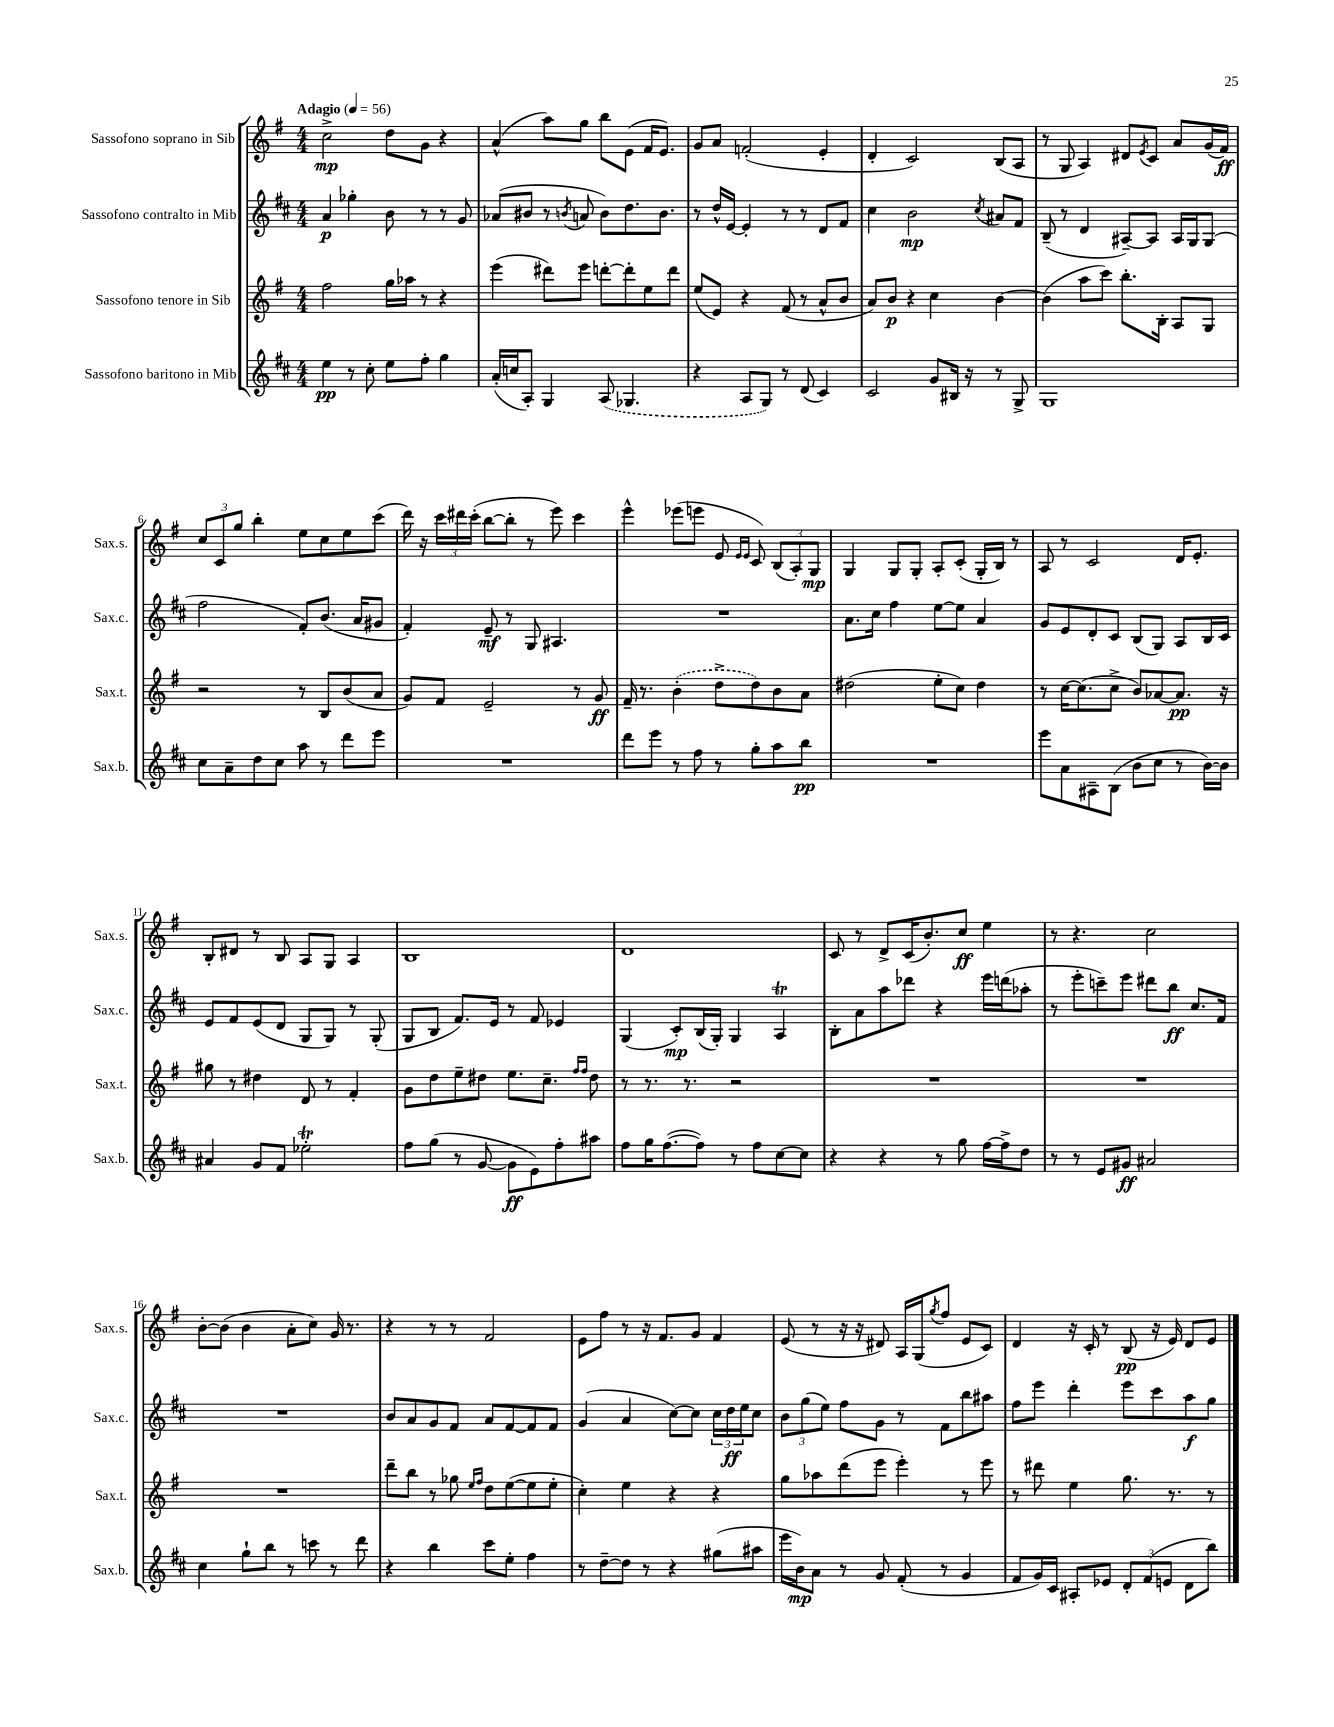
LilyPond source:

<<
\new StaffGroup <<
\new Staff = "s0" \with { instrumentName = "Sassofono soprano in Sib" shortInstrumentName = "Sax.s." } {
    \clef treble \key g \major \numericTimeSignature \time 4/4 \tempo "Adagio" 4 = 56
    c''2->\mp d''8 g'8 r4 |
    a'4-^( a''8) g''8 b''8 e'8( fis'16 e'8.) |
    g'8 a'8 f'2-.( e'4-. |
    d'4-. c'2) b8( a8 |
    r8 g8 a4) dis'8 \acciaccatura { e'8 } c'8 a'8 g'16( fis'16\ff) |
    \tuplet 3/2 { c''8 c'8 g''8 } b''4-. e''8 c''8 e''8 c'''8( |
    d'''16) r16 \tuplet 3/2 { c'''16 dis'''16 c'''16-.( } b''8~ b''8-. r8 e'''8) c'''4 |
    e'''4-^ ees'''8( e'''8 e'8 \grace { e'16 e'16 } c'8) \tuplet 3/2 { b8( a8-.) g8\mp } |
    g4 g8 g8-. a8-. c'8-.( g16-. b16) r8 |
    a8 r8 c'2 d'16 e'8.-. |
    b8-. dis'8 r8 b8 a8 g8 a4 |
    b1 |
    d'1 |
    c'8 r8 d'8-> c'16( b'8.-.) c''8\ff e''4 |
    r8 r4. c''2 |
    b'8~-. b'8( b'4 a'8-. c''8) g'16 r8. |
    r4 r8 r8 fis'2 |
    e'8 fis''8 r8 r16 fis'8. g'8 fis'4 |
    e'8( r8 r16 r16 dis'8) a16 g16( \acciaccatura { g''8 } fis''8 e'8 c'8) |
    d'4 r16 c'16-. r8 b8\pp( r16 e'16) d'8 e'8 \bar "|." |
}
\new Staff = "s1" \with { instrumentName = "Sassofono contralto in Mib" shortInstrumentName = "Sax.c." } {
    \clef treble \key d \major \numericTimeSignature \time 4/4
    a'4\p ges''4-. b'8 r8 r8 g'8 |
    aes'8( bis'8 r8 \acciaccatura { b'8 } a'8 b'8) d''8. b'8. |
    r8 d''16-^ e'16~ e'4-. r8 r8 d'8 fis'8 |
    cis''4 b'2\mp \acciaccatura { cis''8 } ais'8 fis'8 |
    b8--( r8 d'4 ais8~--) ais8 ais16 g16 g8( |
    fis''2 fis'8-.) b'8.( a'16 gis'8 |
    fis'4-.) e'8--\mf r8 g8 ais4. |
    R1 |
    a'8. cis''16 fis''4 e''8~ e''8 a'4 |
    g'8 e'8 d'8-. cis'8 b8( g8) a8 b16 cis'16 |
    e'8 fis'8 e'8( d'8 g8 g8) r8 g8-.( |
    g8 b8 fis'8.) e'16 r8 fis'8 ees'4 |
    g4( cis'8-.\mp) b16( g16-.) g4 a4\trill |
    b8-. a'8 a''8 des'''8 r4 e'''16 d'''16( aes''8-. |
    r8 e'''8-. c'''8--) e'''8 dis'''8 b''8\ff cis''8. fis'16 |
    R1 |
    b'8 a'8 g'8 fis'8 a'8 fis'8~ fis'8 fis'8 |
    g'4( a'4 cis''8~) cis''8 \tuplet 3/2 { cis''16 d''16\ff e''16 } cis''8 |
    \tuplet 3/2 { b'8 g''8( e''8) } fis''8 g'8 r8 fis'8 b''8 ais''8 |
    fis''8 e'''8 d'''4-. e'''8 cis'''8 a''8\f g''8 \bar "|." |
}
\new Staff = "s2" \with { instrumentName = "Sassofono tenore in Sib" shortInstrumentName = "Sax.t." } {
    \clef treble \key g \major \numericTimeSignature \time 4/4
    fis''2 g''16 aes''16 r8 r4 |
    e'''4( dis'''8) e'''8 d'''8~-. d'''8-. e''8 d'''8 |
    e''8( e'8) r4 fis'8( r8 a'8-^ b'8 |
    a'8) b'8\p r4 c''4 b'4~ |
    b'4( a''8 c'''8) b''8.-. b16-. a8 g8 |
    r2 r8 b8 b'8( a'8 |
    g'8) fis'8 e'2-- r8 g'8\ff |
    fis'16-- r8. \once \slurDashed b'4-.( d''8-> d''8) b'8 a'8 |
    dis''2( e''8-. c''8) dis''4 |
    r8 c''16~ c''8.( c''8-> b'8) aes'8~ aes'8.\pp r16 |
    gis''8 r8 dis''4 d'8 r8 fis'4-. |
    g'8 d''8 e''8-- dis''8 e''8. c''8.-- \grace { fis''16 fis''16 } dis''8 |
    r8 r8. r8. r2 |
    R1 |
    R1 |
    R1 |
    d'''8-- b''8 r8 ges''8 \grace { e''16 fis''16 } d''8 e''8~( e''8 e''8-. |
    c''4-.) e''4 r4 r4 |
    g''8 aes''8 d'''8( e'''8 e'''4-.) r8 e'''8 |
    r8 dis'''8 e''4 g''8. r8. r8 \bar "|." |
}
\new Staff = "s3" \with { instrumentName = "Sassofono baritono in Mib" shortInstrumentName = "Sax.b." } {
    \clef treble \key d \major \numericTimeSignature \time 4/4
    e''4\pp r8 cis''8-. e''8 fis''8-. g''4 |
    a'16-.( c''16 a8-.) g4 \once \slurDashed a8( ges4. |
    r4 a8 g8) r8 d'8( cis'4) |
    cis'2 g'8 bis16 r16 r8 g8-> |
    g1 |
    cis''8 a'8-- d''8 cis''8 a''8 r8 d'''8 e'''8 |
    R1 |
    d'''8 e'''8 r8 fis''8 r8 g''8-. a''8 b''8\pp |
    R1 |
    e'''8 a'8 ais8-- b8( b'8 cis''8 r8 b'16~) b'16 |
    ais'4 g'8 fis'8 ees''2-.\trill |
    fis''8 g''8( r8 g'8~ g'8\ff e'8) fis''8-. ais''8 |
    fis''8 g''16 fis''8.~( fis''8) r8 fis''8 cis''8~ cis''8 |
    r4 r4 r8 g''8 fis''16~ fis''16-> d''8 |
    r8 r8 e'8 gis'8\ff ais'2 |
    cis''4 g''8-! b''8 r8 c'''8 r8 d'''8 |
    r4 b''4 cis'''8 e''8-. fis''4 |
    r8 d''8~-- d''8 r8 r4 gis''8( ais''8 |
    e'''16 b'16\mp) a'8 r8 g'8 fis'8-.( r8 g'4 |
    fis'8 g'16) cis'16 ais8-. ees'8 \tuplet 3/2 { d'8-. fis'8( e'8 } d'8 b''8) \bar "|." |
}
>>
>>
